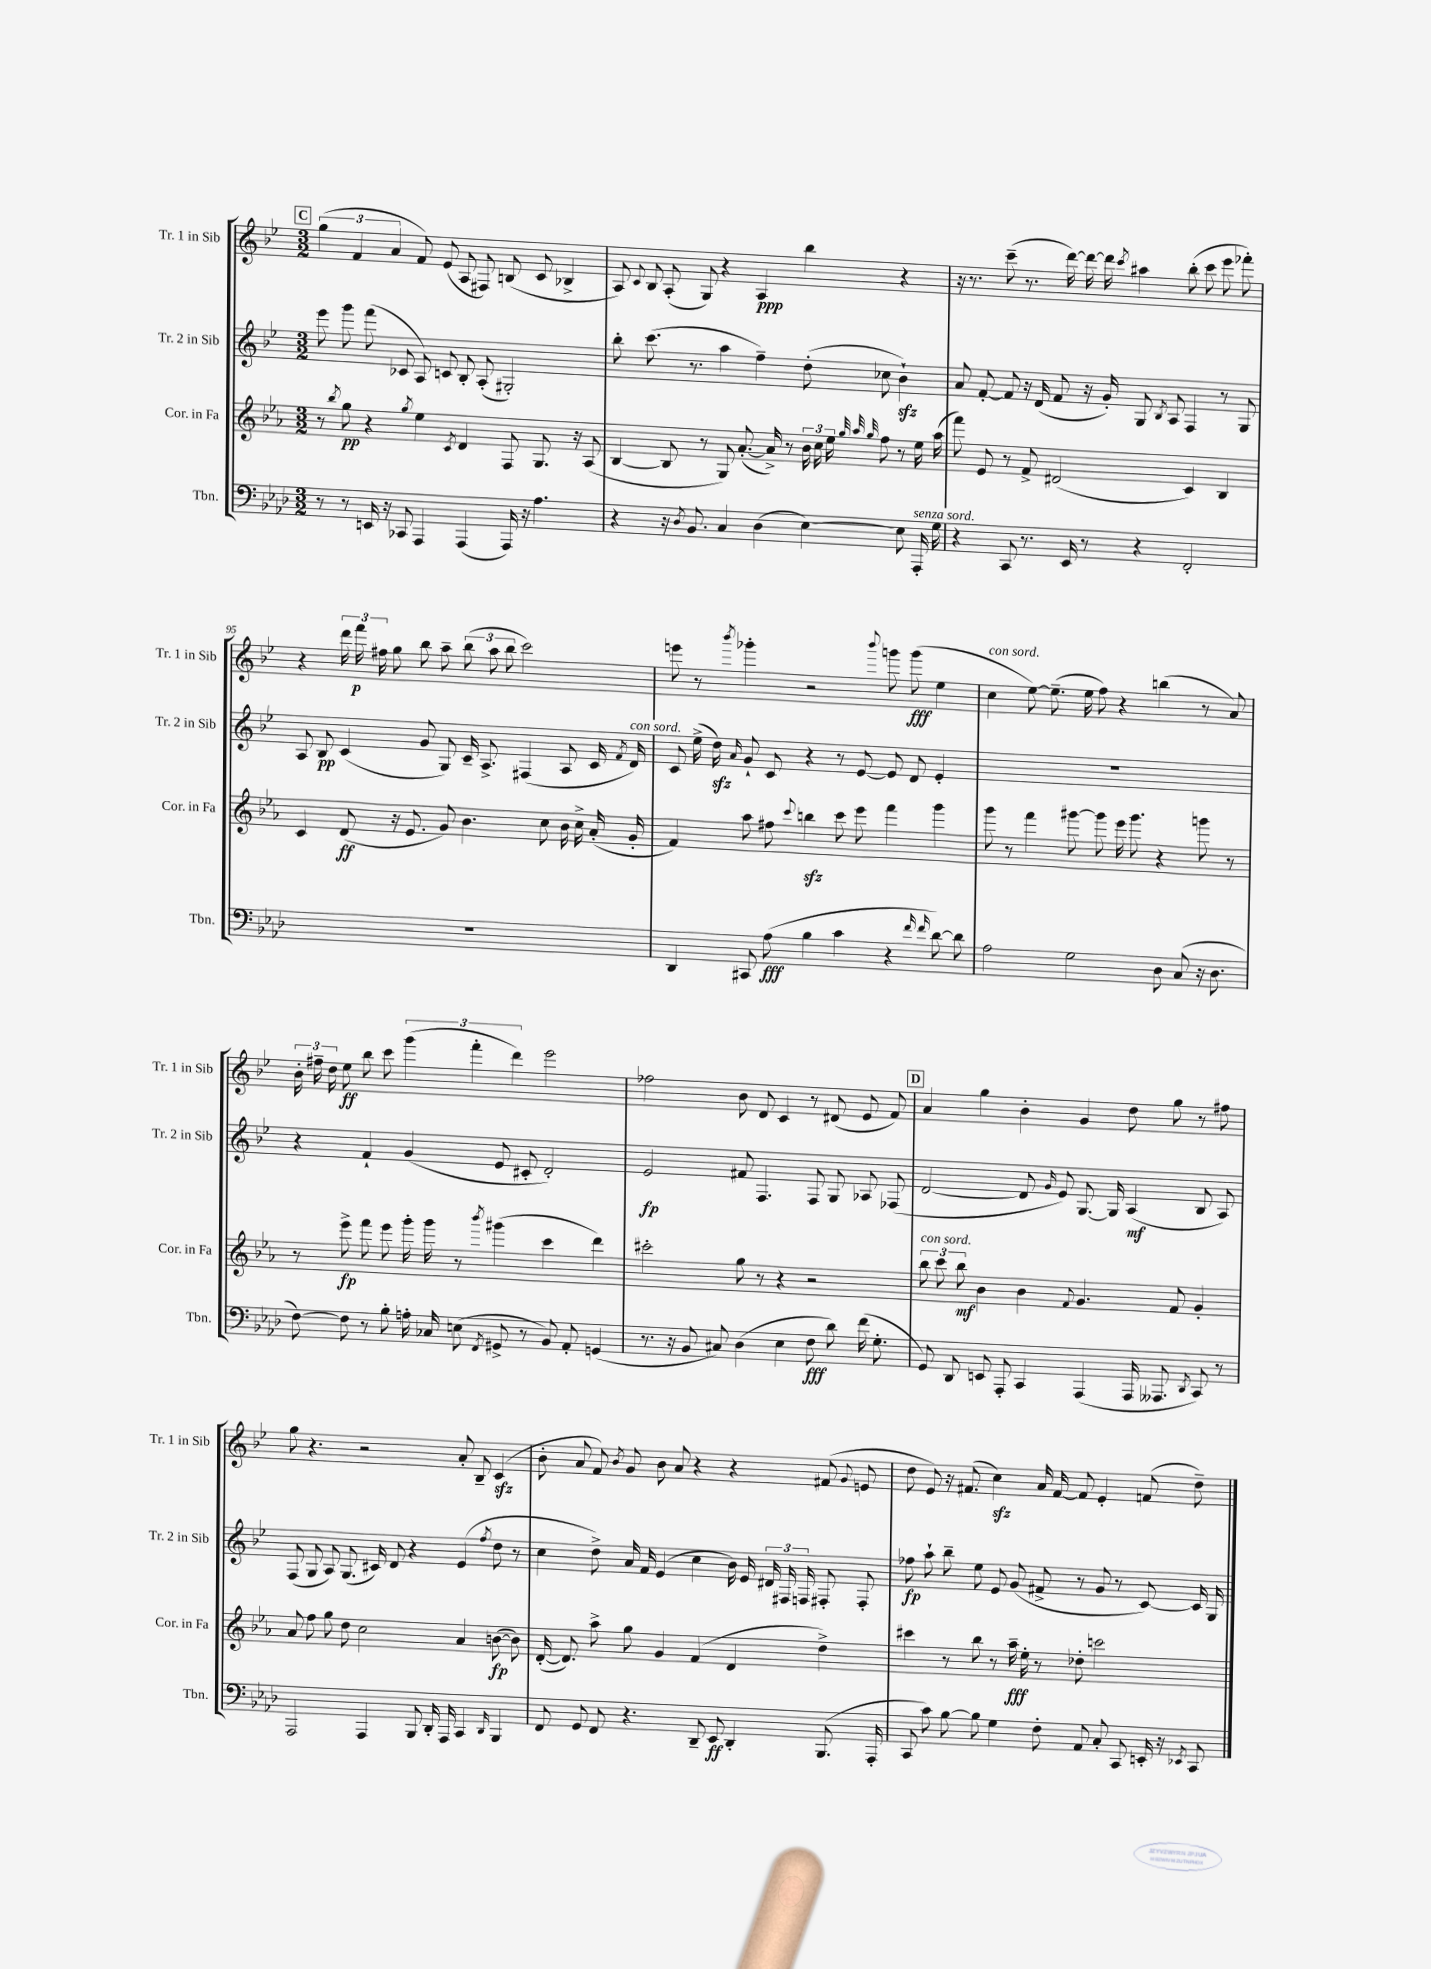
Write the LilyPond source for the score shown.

<<
\new StaffGroup <<
\new Staff = "s0" \with { instrumentName = "Tr. 1 in Sib" shortInstrumentName = "Tr. 1 in Sib" } {
    \clef treble \key bes \major \numericTimeSignature \time 3/2
    \autoBeamOff \mark \markup { \box "C" } \tuplet 3/2 { g''4( f'4 a'4 } f'8) ees'8( a8 fis8) b8( c'8 bes4-> |
    a8) \appoggiatura { c'8 } bes8 a8-.( g8) r4 a4\ppp bes''4 r4 |
    r16 r8. c'''8--( r8. d'''16~) d'''16~ d'''16 \acciaccatura { c'''8 } ais''4 bes''8-.( c'''8 ees'''8 fes'''8-.) |
    r4 \tuplet 3/2 { d'''16 f'''16\p fis''16 } g''8 bes''8 a''8-- \tuplet 3/2 { bes''8( a''8 bes''8 } c'''2) |
    e'''8 r8 \acciaccatura { bes'''8 } ges'''4-. r2 \appoggiatura { bes'''8 } g'''8 g'''8\fff( ees''4 |
    c''4^\markup { \italic "con sord." } ees''8~) ees''8.--( ees''16 f''8) r4 b''4( r8 a'8) |
    \tuplet 3/2 { bes'16-. fis''16-- d''16 } ees''8\ff bes''8 c'''8 \tuplet 3/2 { g'''4( f'''4-. d'''4) } ees'''2 |
    fes''2 bes'8 d'8 c'4 r8 dis'8( ees'8 f'8) |
    \mark \markup { \box "D" } a'4 g''4 bes'4-. g'4 d''8 g''8 r8 fis''8 |
    g''8 r4. r2 a'8-. bes8-- c'4\sfz( |
    bes'8-. a'8 f'8) \acciaccatura { bes'8 } g'8 bes'8 a'8 r4 r4 fis'8( \appoggiatura { g'8 } e'8 |
    d''8 ees'8) r16 fis'8.( c''4\sfz) a'16 fis'16~ fis'8 ees'4-. f'8( d''8--) \bar "|." |
}
\new Staff = "s1" \with { instrumentName = "Tr. 2 in Sib" shortInstrumentName = "Tr. 2 in Sib" } {
    \clef treble \key bes \major \numericTimeSignature \time 3/2
    \autoBeamOff \mark \markup { \box "C" } ees'''8 g'''8 f'''8( ces'8 a8) c'8 bes8-. a8-.( gis2-.) |
    bes''8-. c'''8.( r8. a''4 f''4--) d''8-.( ces''8 bes'4-!\sfz) |
    a'8 f'8~-. f'8 r16 d'16( f'8 r16 g'16-.) g8 \acciaccatura { bes8 } a8 f4 r8 g8 |
    a8 bes8\pp c'4( g'8 g8) c'16-- a8.-> fis4( a8 c'16 \acciaccatura { f'8 } d'16^\markup { \italic "con sord." }) |
    c'8 ees''16->( d''16\sfz) \grace { a'16 } g'8-! c'8 r4 r8 ees'8~ ees'8 d'8 ees'4-. |
    R1. |
    r4 f'4-! g'4( ees'8 cis'8-. d'2-.) |
    ees'2\fp fis'8 f4. f8 g8 aes8 fes8( |
    \mark \markup { \box "D" } d'2~ d'8 \grace { g'16 } ees'8) g8.~ g16 a4\mf( bes8 a8) |
    f8( g8 a8) g8.( cis'16) d'8 r4 ees'4( \acciaccatura { f''8 } d''8 r8 |
    c''4 d''8->) a'16 f'16 ees'4( c''4 bes'16) ees'16 \tuplet 3/2 { dis'16 fis16 f16 } fis8-. fis8-. |
    fes''8\fp a''8-! bes''8-- ees''8 ees'8 g'8( fis'8-> r8 g'8 r8 c'8~) c'16 g16 \bar "|." |
}
\new Staff = "s2" \with { instrumentName = "Cor. in Fa" shortInstrumentName = "Cor. in Fa" } {
    \clef treble \key ees \major \numericTimeSignature \time 3/2
    \autoBeamOff \mark \markup { \box "C" } r8 \acciaccatura { bes''8 } g''8\pp r4 \acciaccatura { g''8 } ees''4 \acciaccatura { c'8 } d'4 f8 g8. r16 aes8( |
    bes4~ bes8 r8 g8) aes'8.~-.( aes'16->) r8 \tuplet 3/2 { bes'16 c''16 ees''16 } \grace { g''32 aes''32 g''32 } f''8 r8 ees''16 aes''16( |
    f'''8) ees'8 r8 f'8-> dis'2( c'4) bes4 |
    c'4 d'8\ff( r16 ees'8. g'8) bes'4. c''8 bes'16 c''16-> aes'16-.( g'16-. |
    f'4) aes''8 fis''8 \appoggiatura { c'''8 } b''4\sfz c'''8 ees'''8 f'''4 g'''4 |
    g'''8 r8 f'''4 gis'''8~ gis'''8 ees'''16 gis'''8. r4 g'''8 r8 |
    r8 ees'''8->\fp f'''8 ees'''8 g'''16-. g'''16 r8 \acciaccatura { bes'''8 } gis'''4( c'''4 d'''4) |
    cis'''2-. g''8 r8 r4 r2 |
    \mark \markup { \box "D" } \tuplet 3/2 { bes''8^\markup { \italic "con sord." } c'''8 bes''8\mf } bes'4 bes'4 \appoggiatura { f'8 } g'4. f'8 g'4-. |
    aes'8 f''8 g''8 d''8 c''2 aes'4 b'8~\fp( b'8) |
    d'16~-.( d'8.) aes''8-> g''8 g'4 f'4( d'4 d''4->) |
    cis'''4 r8 bes''8 r8 aes''16--\fff ees''16-. r8 des''8-. c'''2 \bar "|." |
}
\new Staff = "s3" \with { instrumentName = "Tbn." shortInstrumentName = "Tbn." } {
    \clef bass \key aes \major \numericTimeSignature \time 3/2
    \autoBeamOff \mark \markup { \box "C" } r8 r8 e,16 r16 ces,8 aes,,4 aes,,4( aes,,16) r16 aes4. |
    r4 r16 \acciaccatura { des8 } bes,8. c4 des4( ees4~) ees8 aes,,16-.^\markup { \italic "senza sord." } g16 |
    r4 c,8 r8. ees,16 r8 r4 f,2-. |
    R1. |
    des,4 cis,8 aes8\fff( bes4 c'4 r4 \grace { f'16 f'16 } des'8~) des'8 |
    aes2 g2 des8 c8( r16 des8. |
    f8~) f8 r8 bes8-. a16-. ces16 e8( \acciaccatura { f,8 } gis,8-> r8 bes,8) aes,8-. g,4( |
    r8. r16 bes,8 cis8) des4( ees4 f8\fff des'8) f'16( g8.-. |
    \mark \markup { \box "D" } g,8) des,8 e,8 aes,,8-. c,4 aes,,4( aes,,16 aeses,,8. \acciaccatura { des,8 } c,8) r8 |
    aes,,2 aes,,4 bes,,8 des,16-. aes,,16 c,4 \grace { des,16 } bes,,4 |
    f,8 g,8 f,8 r4. des,8-- ees,8\ff des,4-. bes,,8.( aes,,16-. |
    c,8 c'8) bes8~ bes8 g4 f8-. aes,8 c8-. c,8 e,16-. r16 \acciaccatura { ees,8 } c,8 \bar "|." |
}
>>
>>
\layout { \context { \Score currentBarNumber = #92 \override BarNumber.break-visibility = ##(#f #t #t) barNumberVisibility = #(every-nth-bar-number-visible 5) } }
